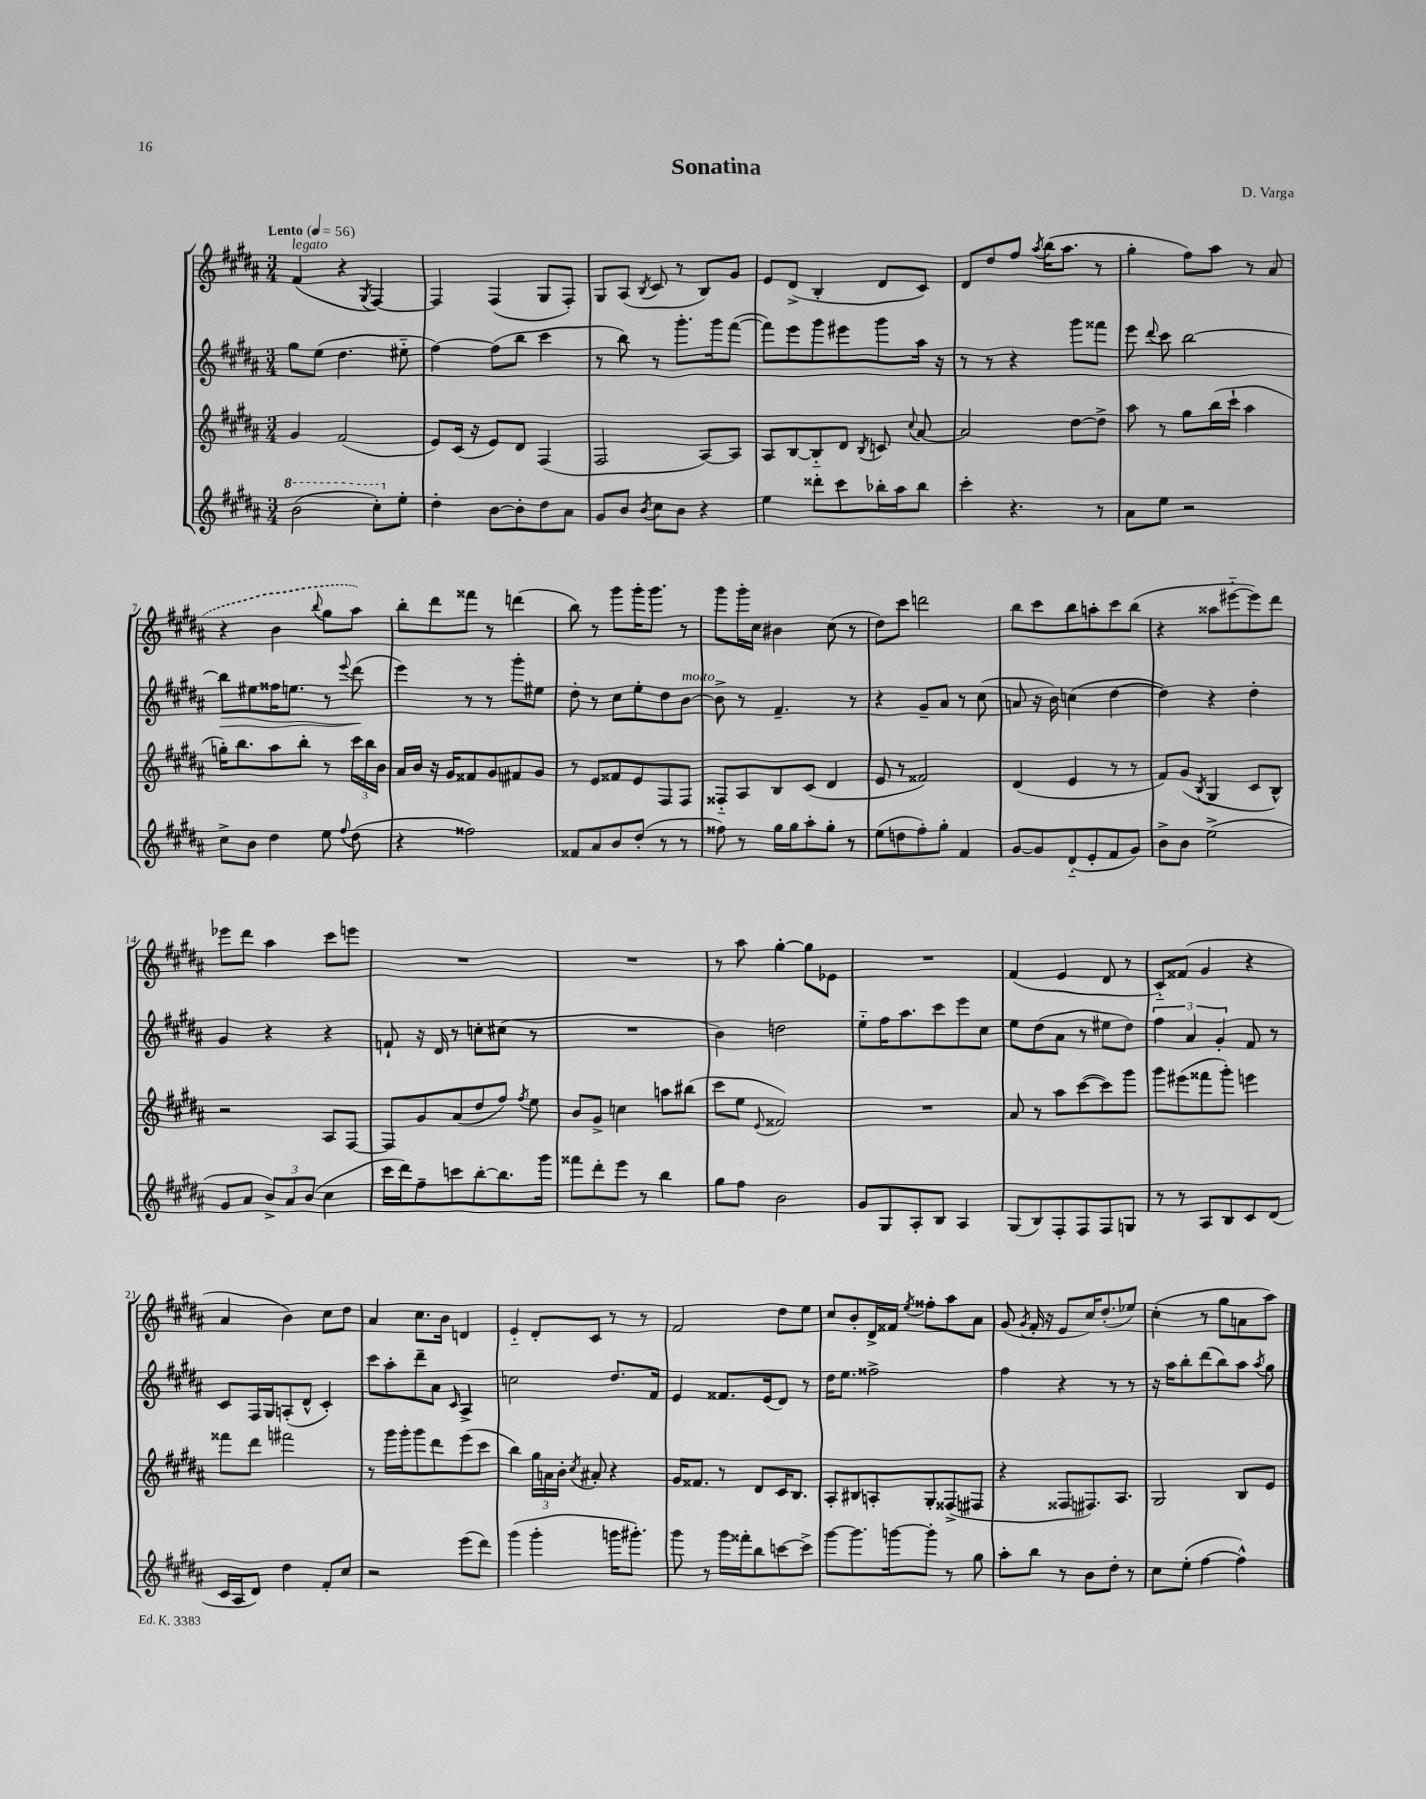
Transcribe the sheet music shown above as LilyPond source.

\header { title = "Sonatina" composer = "D. Varga" }
<<
\new StaffGroup <<
\new Staff = "s0" {
    \clef treble \key b \major \numericTimeSignature \time 3/4 \tempo "Lento" 4 = 56
    \autoBeamOff fis'4^\markup { \italic "legato" }( r4 \acciaccatura { gis8 } fis4~) |
    fis4 fis4( gis8[ fis8]-.) |
    gis8[ ais8]( \acciaccatura { b8 } cis'8 r8 b8[) gis'8] |
    e'8[ dis'8]->( b4-. dis'8[ cis'8]) |
    dis'8[ dis''8 fis''8] \acciaccatura { ais''8 } b''16[( ais''8.] r8 |
    gis''4-. fis''8[) ais''8] r8 \once \slurDashed ais'8( |
    r4 b'4 \appoggiatura { b''8 } gis''8[ ais''8]) |
    b''8[-. dis'''8 fisis'''8] r8 d'''4( |
    b''8) r8 gis'''8[ gis'''16-. gis'''8.] r8 |
    gis'''8[ gis'''16-. cis''16] bis'4 cis''8( r8 |
    dis''8[) cis'''8] d'''2 |
    b''8[ cis'''8 b''8 a''8-. cis'''8 b''8]( |
    r4 aisis''8[ eis'''8~-_ eis'''8) dis'''8] |
    ees'''8[ dis'''8] ais''4 cis'''8[ e'''8] |
    R2. |
    R2. |
    r8 ais''8 gis''4~-. gis''8[ ees'8] |
    R2. |
    fis'4( e'4 dis'8 r8 |
    cis'8[-_) fisis'8]( gis'4 r4 |
    ais'4 b'4) cis''8[ dis''8] |
    ais'4 cis''8.[ b'16] d'4 |
    e'4-_ dis'8[-. cis'8] r8 r8 |
    fis'2 dis''8[ e''8] |
    cis''8[ b'8-. dis'16-> fisis'16] \acciaccatura { e''8 } fisis''8[-. ais''8 ais'8] |
    gis'8( \acciaccatura { gis'8 } fis'16-. r16 e'8[ cis''16) dis''8.-.( ees''8]) |
    cis''4-.( r8 gis''8[ a'8 ais''8]) \bar "|." |
}
\new Staff = "s1" {
    \clef treble \key b \major \numericTimeSignature \time 3/4
    \autoBeamOff gis''8[ e''8]( dis''4. eis''8-_ |
    fis''4~) fis''8[( b''8] cis'''4 |
    r8 b''8) r8 gis'''8.[-. gis'''16 fis'''8]~( |
    fis'''8[) e'''8 gis'''8 eis'''8 gis'''8 ais''16] r16 |
    r8 r8 r4 gis'''8[ fisis'''8] |
    e'''8 \appoggiatura { dis'''8 } cis'''8 b''2~ |
    b''8[\> eis''8 fisis''16 e''8.] r8 \appoggiatura { e'''8 } dis'''8\!( |
    e'''4) r8 r8 gis'''8[-. eis''8] |
    dis''8-. r8 cis''8[ e''8-. dis''8 b'8]~^\markup { \italic "molto" } |
    b'8-> r8 fis'4.-- r8 |
    r4 gis'8[-- ais'8] r8 cis''8( |
    a'8 r16 b'16) c''4( dis''4~ |
    dis''4) r4 dis''4-. |
    gis'4 r4 r4 |
    f'8-! r16 dis'16 r8 c''8[-. cis''8]( r8 |
    R2. |
    b'4) d''2 |
    e''8[-_ fis''16 ais''8. cis'''8 e'''8 cis''8] |
    e''8[ dis''8( ais'8] r8 eis''8[ dis''8]) |
    \tuplet 3/2 { fis''4 ais'4 gis'4-. } fis'8 r8 |
    cis'8[ fis16 gis16 a8-.( dis'8]-^ cis'4-.) |
    cis'''8[ ais''8-. dis'''8-- ais'8] \grace { cis'16 } ais4-> |
    c''2 dis''8.[ fis'16] |
    e'4 fisis'8.[ e'16( dis'8]) r8 |
    dis''16[ e''8.] fisis''2-> |
    fis''4 r4 r8 r8 |
    r16 ais''16[ b''8-. dis'''8( b''8) ais''8] \acciaccatura { ais''8 } gis''8 \bar "|." |
}
\new Staff = "s2" {
    \clef treble \key b \major \numericTimeSignature \time 3/4
    \autoBeamOff gis'4 fis'2( |
    e'8[) cis'16]( r16 e'8[) dis'8] fis4( |
    fis2 ais8[~) ais8] |
    ais8[ b8~ b8-_ dis'8] \acciaccatura { b8 } c'8 \appoggiatura { cis''8 } ais'8~ |
    ais'2 dis''8[~ dis''8]-> |
    ais''8 r8 gis''8[ b''16( cis'''16]-! ais''4 |
    g''16[-.) b''8. ais''8 b''8]-. r8 \tuplet 3/2 { cis'''16[ b''16 b'16] } |
    ais'16[ b'16] r16 gis'16[ fisis'8 gis'8 fis'8 gis'8] |
    r8 e'8[ fisis'8 e'8 fis8 fis8] |
    fisis8[-_ ais8 b8 cis'8]( dis'4 |
    e'8 r8 fisis'2) |
    dis'4( e'4 r8 r8 |
    fis'8[) gis'8]( \acciaccatura { b8 } gis4 cis'8[ b8]-^) |
    r2 ais8[ fis8]~ |
    fis8[ gis'8 ais'8( dis''8 fis''8]) \acciaccatura { fis''8 } e''8 |
    b'8[ gis'8]-> c''4 a''8[ bis''8]( |
    cis'''8[ e''8] \appoggiatura { e'8 } fisis'2) |
    R2. |
    ais'8 r8 ais''8[ cis'''8~( cis'''8) gis'''8] |
    gis'''8[ eis'''8( fisis'''8 gis'''8]-.) e'''4 |
    fisis'''8[ dis'''8] fis'''2 |
    r8 gis'''16[ gis'''16-. gis'''8 dis'''8 e'''8( cis'''8] |
    b''4) \tuplet 3/2 { gis''16[ a'16 b'16]-. } \acciaccatura { cis''8 } ais'8-. r4 |
    gis'16[ fisis'8.] r8 dis'8[ cis'16 b8.] |
    ais8[-. bis8 a8-. gis8-. fisis8->( fis8] |
    r4 fisis8[ fis8.) ais8.] |
    gis2 b8[ e'8] \bar "|." |
}
\new Staff = "s3" {
    \clef treble \key b \major \numericTimeSignature \time 3/4
    \autoBeamOff \ottava #1 b''2( cis'''8[-.) \ottava #0 e''8]-. |
    dis''4-. b'8[~ b'8-. dis''8 ais'8] |
    gis'8[ b'8] \acciaccatura { b'8 } cis''8[ b'8] r4 |
    e''4 disis'''8[-. cis'''8 bes''16-. ais''16 bes''8] |
    cis'''4-. r4. r8 |
    ais'8[ e''8] r2 |
    cis''8[-> b'8] dis''4 e''8 \appoggiatura { fis''8 } dis''8( |
    r4 fisis''2) |
    fisis'8[ ais'8 b'8 dis''8]-.( r8 r8 |
    fisis''8) r8 gis''16[ gis''16 ais''8-. gis''8]-. r8 |
    e''8[( d''8 fis''8-.) gis''8]-. fis'4 |
    gis'8[~ gis'8 dis'8-_( e'8-. fis'8 gis'8]) |
    b'8[-> b'8] e''2->( |
    gis'8[ ais'8] \tuplet 3/2 { b'8[->) ais'8 b'8]( } cis''4 |
    cis'''16[ dis'''16) fis''8-- c'''8 b''8~-. b''8. gis'''16] |
    fisis'''8[ dis'''8-. e'''8] r8 b''4 |
    gis''8[ fis''8] b'2 |
    gis'8[ gis8 ais8-. b8] ais4 |
    gis8[( b8) fis8-. fis8 fis8 g8] |
    r8 r8 ais8[ b8 cis'8 dis'8]( |
    cis'16[ ais16 dis'8]) dis''4 fis'8[-. cis''8] |
    r2 e'''8[( dis'''8]) |
    gis'''4( gis'''4-. g'''16[ gis'''8.]-.) |
    gis'''8 r8 gis'''16[ fisis'''16-. b''8 c'''8~ c'''8]-> |
    gis'''8[~ gis'''8. g'''16~ g'''8]-. r8 gis''8 |
    ais''8[-. b''8] r8 b'8[ dis''8]-. r8 |
    cis''8[ e''8]-.( fis''4~ fis''4-^) \bar "|." |
}
>>
>>
